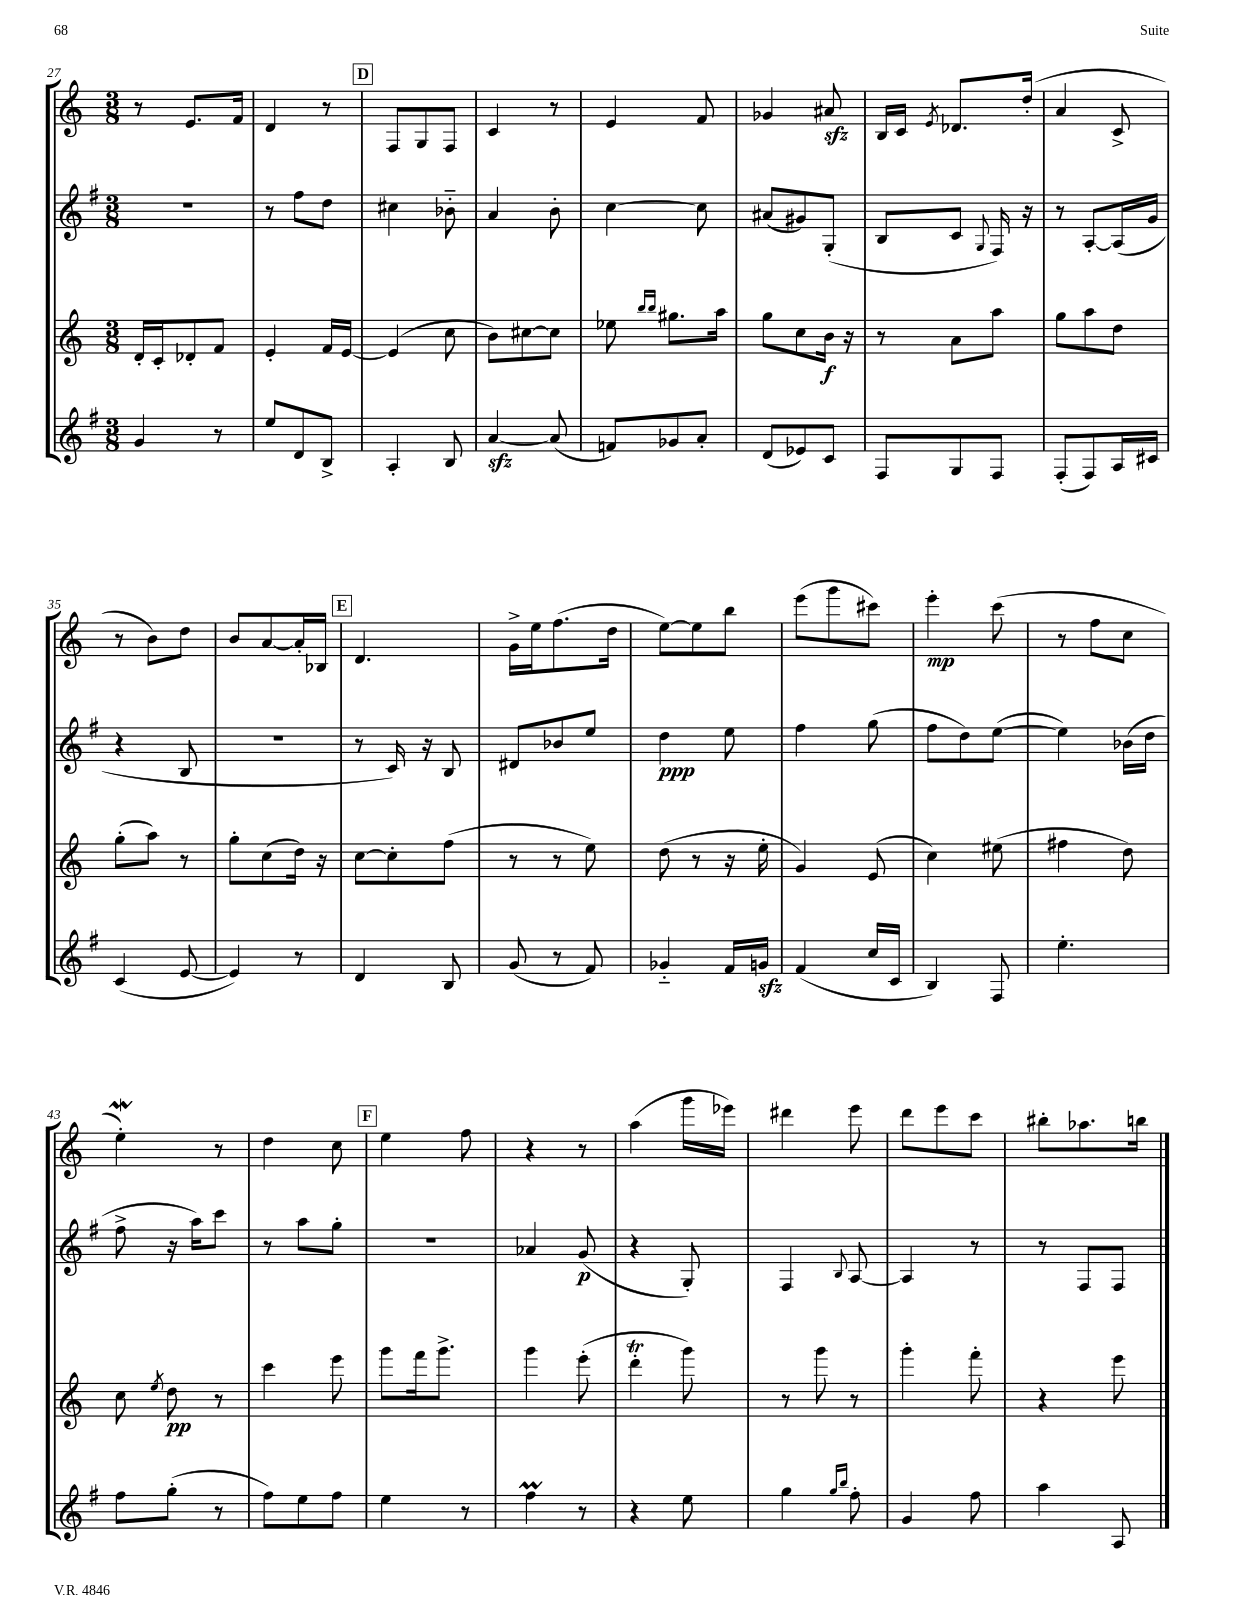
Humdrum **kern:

**kern	**kern	**dynam	**kern	**dynam	**kern	**dynam
*part4	*part3	*part3	*part2	*part2	*part1	*part1
*staff4	*staff3	*staff3	*staff2	*staff2	*staff1	*staff1
*clefG2	*clefG2	*	*clefG2	*	*clefG2	*
*k[f#]	*k[]	*	*k[f#]	*	*k[]	*
*M3/8	*M3/8	*	*M3/8	*	*M3/8	*
=27	=27	=27	=27	=27	=27	=27
4g/	16d'/LL	.	4.r	.	8r	.
.	16c'/J	.	.	.	.	.
.	8d-X'/	.	.	.	8.e/L	.
8r	8f/J	.	.	.	.	.
.	.	.	.	.	16f/Jk	.
=28	=28	=28	=28	=28	=28	=28
8ee/L	4e'/	.	8r	.	4d/	.
8d/	.	.	8ff#\L	.	.	.
8B^/J	16f/LL	.	8dd\J	.	8r	.
.	[16e/JJ	.	.	.	.	.
!!LO:REH:place=s1:t=D
=29	=29	=29	=29	=29	=29	=29
4A'/	(4e/]	.	4cc#X\	.	8F/L	.
.	.	.	.	.	8G/	.
8B/	8cc\	.	8b-X\	.	8F/J	.
=30	=30	=30	=30	=30	=30	=30
[4azz/	8b\L)	.	4a/	.	4c/	.
.	[8cc#X\	.	.	.	.	.
(8a/]	8cc#\J]	.	8b'\	.	8r	.
=31	=31	=31	=31	=31	=31	=31
8fn/L)	8ee-X\	.	[4cc\	.	4e/	.
.	16qqbb/LL	.	.	.	.	.
.	16qqbb/JJ	.	.	.	.	.
8g-X/	8.gg#X\L	.	.	.	.	.
8a'/J	.	.	8cc\]	.	8f/	.
.	16aa\Jk	.	.	.	.	.
=32	=32	=32	=32	=32	=32	=32
(8d/L	8gg\L	.	(8a#X/L	.	4g-X/	.
8e-X/)	8cc\	.	8g#X/)	.	.	.
8c/J	16b\Jk	f	(8G'/J	.	8a#Xzz/	.
.	16r	.	.	.	.	.
=33	=33	=33	=33	=33	=33	=33
8F#/L	8r	.	8B/L	.	16B/LL	.
.	.	.	.	.	16c/JJ	.
.	.	.	.	.	8qe/	.
8G/	8a\L	.	8c/J	.	8.d-X/L	.
.	.	.	8qqG/	.	.	.
8F#/J	8aa\J	.	16F#/)	.	.	.
.	.	.	16r	.	(16dd'/Jk	.
=34	=34	=34	=34	=34	=34	=34
(8F#'/L	8gg\L	.	8r	.	4a/	.
8F#/)	8aa\	.	[8A'/L	.	.	.
16A/L	8dd\J	.	(16A/L]	.	8c^/	.
16c#X/JJ	.	.	16g/JJ	.	.	.
!!LO:LB:g=z
=35	=35	=35	=35	=35	=35	=35
(4c/	(8gg'\L	.	4r	.	8r	.
.	8aa\J)	.	.	.	8b\L)	.
[8e/	8r	.	8B/	.	8dd\J	.
=36	=36	=36	=36	=36	=36	=36
4e/])	8gg'\L	.	4.r	.	8b/L	.
.	(8cc\	.	.	.	[8a/	.
8r	16dd\Jk)	.	.	.	16a'/L]	.
.	16r	.	.	.	16B-X/JJ	.
!!LO:REH:place=s1:t=E
=37	=37	=37	=37	=37	=37	=37
4d/	[8cc\L	.	8r	.	4.d/	.
.	8cc'\]	.	16c/)	.	.	.
.	.	.	16r	.	.	.
8B/	(8ff\J	.	8B/	.	.	.
=38	=38	=38	=38	=38	=38	=38
(8g/	8r	.	8d#X/L	.	16g^\LL	.
.	.	.	.	.	16ee\J	.
8r	8r	.	8b-X/	.	(8.ff\	.
8f#/)	8ee\)	.	8ee/J	.	.	.
.	.	.	.	.	16dd\Jk	.
=39	=39	=39	=39	=39	=39	=39
4g-X/	(8dd\	.	4dd\	ppp	[8ee\L)	.
.	8r	.	.	.	8ee\]	.
16f#/LL	16r	.	8ee\	.	8bb\J	.
16gnzz/JJ	16ee'\	.	.	.	.	.
=40	=40	=40	=40	=40	=40	=40
(4f#/	4g/)	.	4ff#\	.	(8eee\L	.
.	.	.	.	.	8ggg\	.
16cc/LL	(8e/	.	(8gg\	.	8ccc#X\J)	.
16c/JJ	.	.	.	.	.	.
=41	=41	=41	=41	=41	=41	=41
4B/)	4cc\)	.	8ff#\L	.	4eee'\	mp
.	.	.	8dd\)	.	.	.
8F#/	(8ee#X\	.	([8ee\J	.	(8ccc\	.
=42	=42	=42	=42	=42	=42	=42
4.ee'\	4ff#X\	.	4ee\])	.	8r	.
.	.	.	.	.	8ff\L	.
.	8dd\)	.	(16b-X\LL	.	8cc\J	.
.	.	.	16dd\JJ	.	.	.
!!LO:LB:g=z
=43	=43	=43	=43	=43	=43	=43
8ff#\L	8cc\	.	8ff#^\	.	4eeW'\)	.
.	8qee/	.	.	.	.	.
(8gg'\J	8dd\	pp	16r	.	.	.
.	.	.	16aa\KL)	.	.	.
8r	8r	.	8ccc\J	.	8r	.
=44	=44	=44	=44	=44	=44	=44
8ff#\L)	4ccc\	.	8r	.	4dd\	.
8ee\	.	.	8aa\L	.	.	.
8ff#\J	8eee\	.	8gg'\J	.	8cc\	.
!!LO:REH:place=s1:t=F
=45	=45	=45	=45	=45	=45	=45
4ee\	8ggg\L	.	4.r	.	4ee\	.
.	16fff\k	.	.	.	.	.
.	8.ggg^\J	.	.	.	.	.
8r	.	.	.	.	8ff\	.
=46	=46	=46	=46	=46	=46	=46
4ff#m\	4ggg\	.	4a-X/	.	4r	.
8r	(8eee'\	.	(8g/	p	8r	.
=47	=47	=47	=47	=47	=47	=47
4r	4dddT'\	.	4r	.	(4aa\	.
8ee\	8ggg\)	.	8G'/)	.	16ggg\LL	.
.	.	.	.	.	16eee-X\JJ)	.
=48	=48	=48	=48	=48	=48	=48
4gg\	8r	.	4F#/	.	4ddd#X\	.
.	8ggg\	.	.	.	.	.
16qqgg/LL	.	.	.	.	.	.
16qqbb/JJ	.	.	8qqB/	.	.	.
8ff#'\	8r	.	[8A/	.	8eee\	.
=49	=49	=49	=49	=49	=49	=49
4g/	4ggg'\	.	4A/]	.	8ddd\L	.
.	.	.	.	.	8eee\	.
8ff#\	8fff'\	.	8r	.	8ccc\J	.
=50	=50	=50	=50	=50	=50	=50
4aa\	4r	.	8r	.	8bb#X'\L	.
.	.	.	8F#/L	.	8.aa-X\	.
8A/	8eee\	.	8F#/J	.	.	.
.	.	.	.	.	16bbn\Jk	.
==	==	==	==	==	==	==
*-	*-	*-	*-	*-	*-	*-
